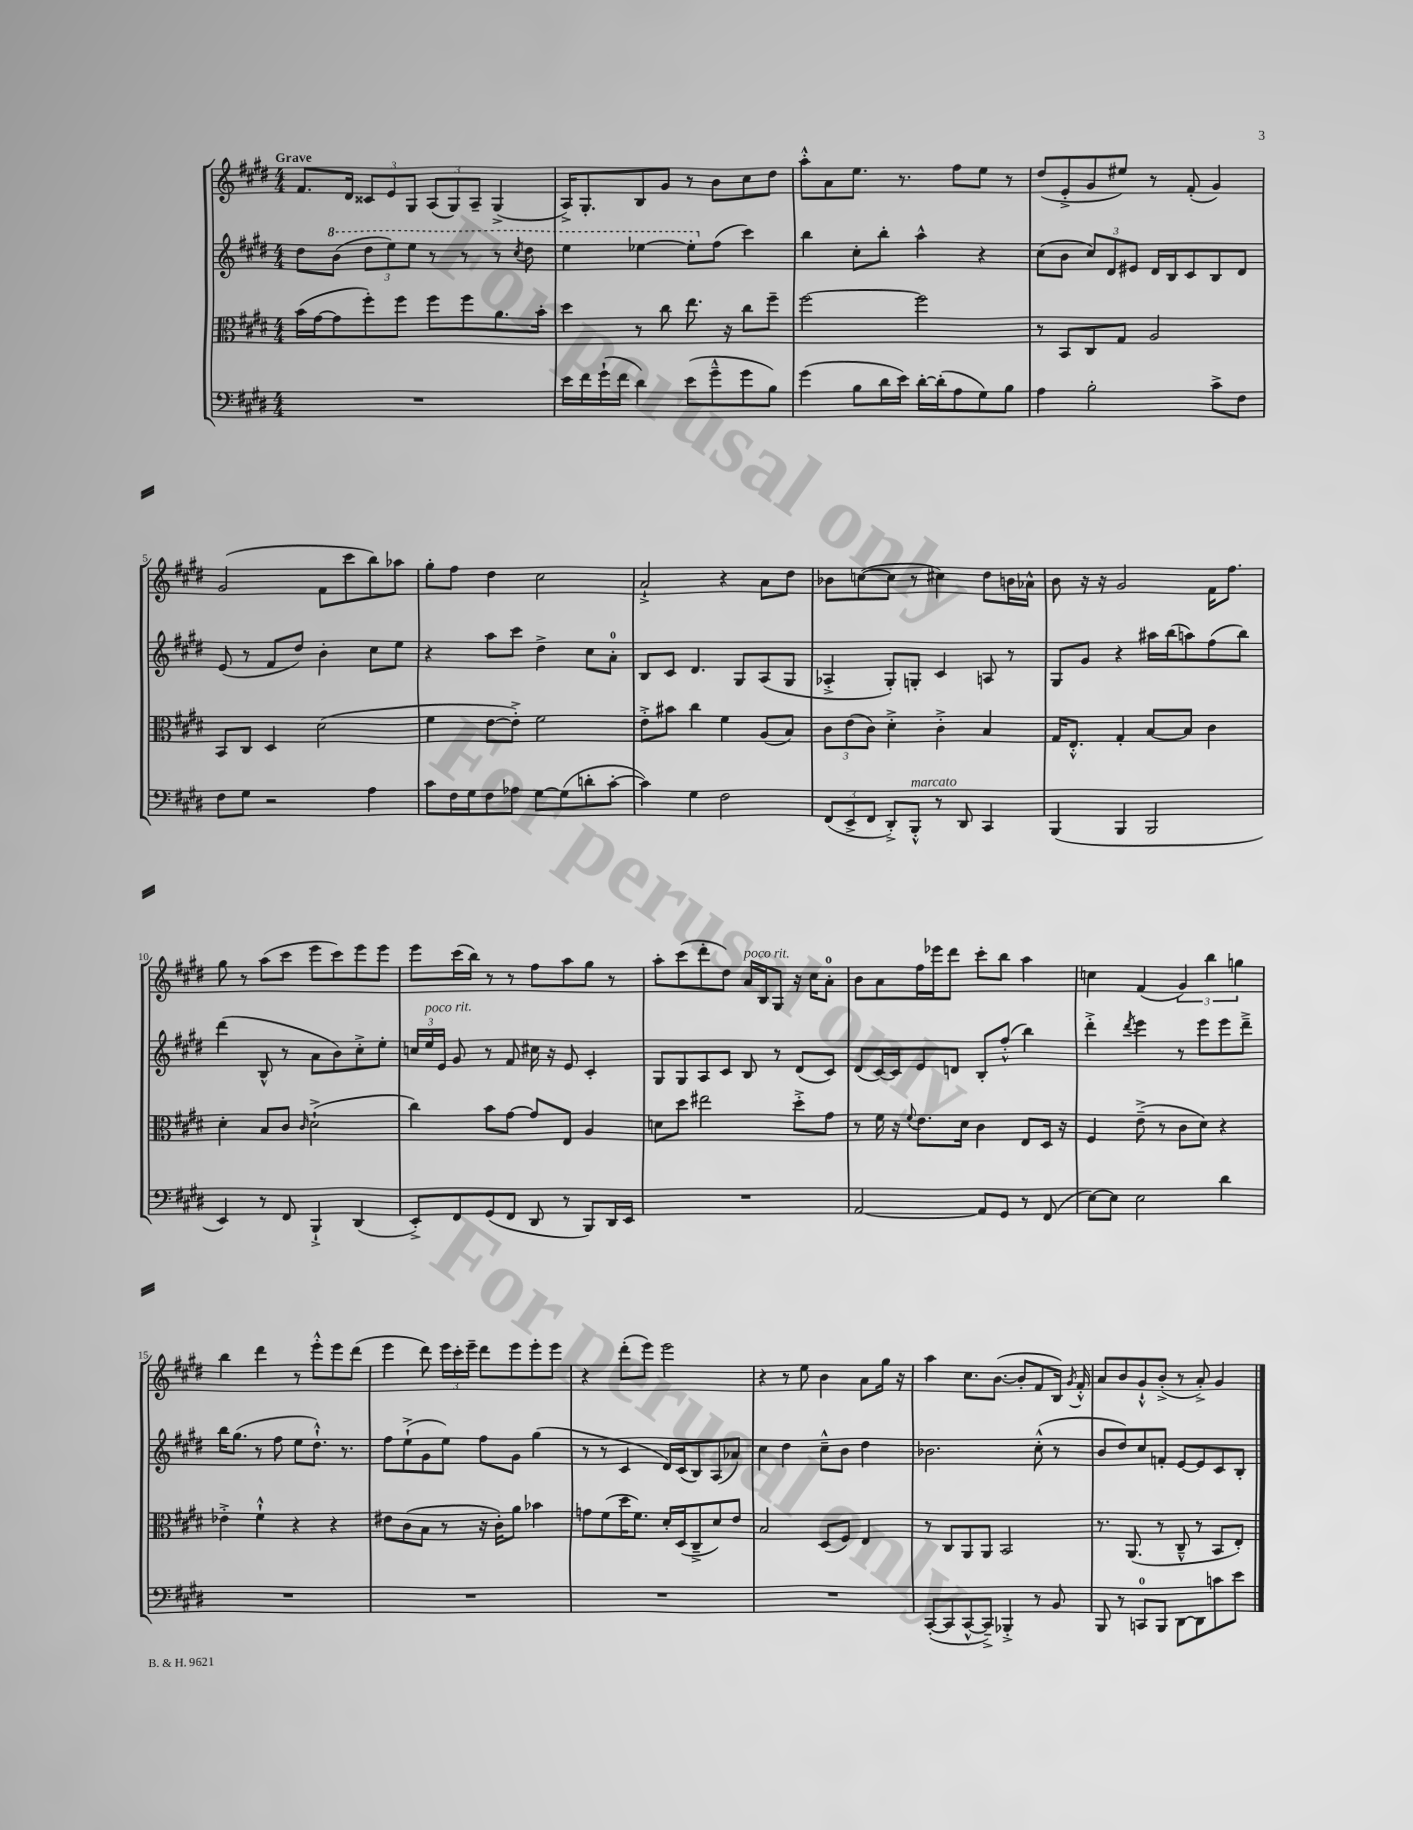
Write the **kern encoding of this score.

**kern	**kern	**kern	**kern
*part4	*part3	*part2	*part1
*staff4	*staff3	*staff2	*staff1
*clefF4	*clefC3	*clefG2	*clefG2
*k[f#c#g#d#]	*k[f#c#g#d#]	*k[f#c#g#d#]	*k[f#c#g#d#]
*M4/4	*M4/4	*M4/4	*M4/4
=1	=1	=1	=1
!	!	!	!LO:TX:a:B:t=Grave
1r	(16b\LL	8dd#\L	8.f#/L
.	[16g#\J	.	.
*	*	*8va	*
.	8g#\]	(8bb\J	.
.	.	.	16d#/Jk
.	8ff#'\)	12ddd#\L	12c##X/L
.	.	12eee\)	12e/
.	8ff#\J	.	.
.	.	12eee\J	12G#/J
.	8ff#\L	8r	(12A/L
.	.	.	12G#/)
.	8ff#\	8r	.
.	.	.	12A~/J
.	8.a\	8r	(4G#^/
.	.	8qccc#/	.
.	.	8ddd#\	.
.	16b'\Jk	.	.
=2	=2	=2	=2
16e\LL	4dd#\	4eee\	16A^/KL)
16f#\	.	.	8.G#'/
(16g#`\	.	.	.
16f#\JJ	.	.	.
4d#\)	8r	[4eee-X\	8B/
.	8cc#\	.	8g#/J
(8e\L	8.ee\	8eee-'\L]	8r
*	*	*X8va	*
8g#~^^\	.	(8ff#\J	8b\L
.	16r	.	.
8g#\	8cc#\L	4ccc#\)	8cc#\
8B\J)	8ff#~\J	.	8dd#\J
=3	=3	=3	=3
(4g#\	[2ff#\	4bb\	8aa'^^\L
.	.	.	8a\
8B\L	.	8cc#'\L	8.ee\J
16d#\L	.	8bb'\J	.
16e\JJ)	.	.	8.r
[16d#'\LL	2ff#\]	4aa^^\	.
(16d#'\J]	.	.	.
8A\	.	.	8ff#\L
8G#\)	.	4r	8ee\J
8B\J	.	.	8r
=4	=4	=4	=4
4A\	8r	(8cc#\L	(8dd#/L
.	8BB/L	8b\J	8e'^/
2B'\	8C#/	12cc#/L)	8g#/
.	.	12d#/	.
.	8G#/J	.	8ee#X/J)
.	.	12e#X/J	.
.	2A/	16d#/LL	8r
.	.	16B/J	.
.	.	8c#/	(8f#'/
8c#^\L	.	8B/	4g#/)
8F#\J	.	8d#/J	.
!!LO:LB:g=z
=5	=5	=5	=5
8F#\L	8BB/L	(8e/	(2g#/
8G#\J	8C#/J	8r	.
2r	4D#/	8f#/L	.
.	.	8dd#/J)	.
.	(2d#\	4b'\	8f#\L
.	.	.	8ccc#\
4A\	.	8cc#\L	8bb\)
.	.	8ee\J	8aa-X\J
=6	=6	=6	=6
8c#\L	4f#\	4r	8gg#'\L
16F#\L	.	.	8ff#\J
16G#\J	.	.	.
8F#\	[8e\L	8aa\L	4dd#\
8A-X\J	8e'^\J])	8ccc#\J	.
[8G#\L	2f#\	4dd#^\	2cc#\
(8G#\]	.	.	.
8dn'\	.	8cc#\L	.
[8c#'\J	.	8a'\J	.
=7	=7	=7	=7
4c#\])	8e'^\L	8B/L	2a`^/
.	8b#X\J	8c#/J	.
4G#\	4cc#\	4.d#/	.
2F#\	4f#\	.	4r
.	.	8G#/L	.
.	(8A/L	(8A/	8a\L
.	8B/J)	8G#/J	8dd#\J
=8	=8	=8	=8
(12FF#/L	12c#\L	4A-X'^/	8b-X\L
12EE^/	(12e\	.	.
.	.	.	([8ccn\
12FF#/J	12c#\J)	.	.
8DD#'^/L)	4d#'^\	8G#'/L)	8cc\J]
!LO:TX:a:i:t=marcato	!	!	!
8BBB'^^/J	.	8Gn'/J	8r
8r	4c#'^\	4c#/	4cc#X\)
8DD#/	.	.	.
4CC#/	4B/	8An/	8dd#\L
.	.	8r	16bn\L
.	.	.	16a-X^^\JJ
=9	=9	=9	=9
(4BBB/	16G#/KL	8G#/L	8b\
.	8.E'^^/J	.	.
.	.	8g#/J	16r
.	.	.	16r
4BBB/	4G#'/	4r	2g#/
2BBB/	[8B/L	16aa#X\LL	.
.	.	(16bb\J	.
.	8B/J]	8aan\)	.
.	4c#\	(8ff#\	16f#\KL
.	.	.	8.ff#\J
.	.	8bb\J)	.
!!LO:LB:g=z
=10	=10	=10	=10
4EE/)	4d#'\	(4ddd#\	8gg#\
.	.	.	8r
8r	8B/L	8B^^/	(8aa\L
8FF#/	8c#/J	8r	8ccc#\J
.	16qqc#/	.	.
4BBB`^/	(2d#`^\	8a\L	8eee\L
.	.	8b\)	8ccc#\)
(4DD#/	.	8cc#'^\	8eee\
.	.	8ee'\J	8eee\J
=11	=11	=11	=11
8EE'^/L)	4cc#\)	24ccn/LL	8eee\L
!	!	!LO:TX:a:i:t=poco rit.	!
.	.	24ee/	.
.	.	24e/JJ	.
8FF#/	.	8g#/	(16ccc#\L
.	.	.	16bb\JJ)
(8GG#/	8b\L	8r	8r
8FF#/J	[8g#\J	8f#/	8r
8DD#/	8g#/L]	16cc#X\	8ff#\L
.	.	16r	.
8r	8E/J	8e/	8aa\
8BBB/L)	4A/	4c#'/	8gg#\J
16DD#/L	.	.	8r
16EE/JJ	.	.	.
=12	=12	=12	=12
1r	8dn\L	8G#/L	8aa'\L
.	8dd#\J	8G#/	(8ccc#\
.	2ee#X\	8A/	8ddd#'\
.	.	8c#/J	8dd#\J)
!	!	!	!LO:TX:a:i:t=poco rit.
.	.	8B/	16a/LL
.	.	.	16B/J
.	.	8r	8G#/J
.	8dd#'^\L	(8d#/L	16r
.	.	.	16cc#\KL
.	8g#\J	8c#/J)	8a'\J
=13	=13	=13	=13
[2AA/	8r	(8d#/L	8b\L
.	16f#\	[16c#/L)	8a\
.	16r	16c#/J]	.
.	8qqf#/	.	.
.	8.e\L	8e/	16ff#\L
.	.	.	16eee-X\J
.	.	8dn/J	8ddd#\J
.	16d#\Jk	.	.
8AA/L]	4c#\	8B'/L	8ccc#'\L
8GG#/J	.	(8ff#'^^/J	8bb\J
8r	8E/L	4bb\)	4aa\
(8FF#/	16D#/Jk	.	.
.	16r	.	.
=14	=14	=14	=14
[8E\L)	4F#/	4ddd#'^\	4ccn\
8E\J]	.	.	.
.	.	8qddd#/	.
2E\	(8e~^\	4eee\	(4f#/
.	8r	.	.
.	8c#\L	8r	6g#/)
.	8d#\J)	8eee\L	.
.	.	.	6bb\
4d#\	4r	8eee\	.
.	.	.	6ggn\
.	.	8ddd#~^\J	.
!!LO:LB:g=z
=15	=15	=15	=15
1r	4e-X'^\	16bb\KL	4bb\
.	.	(8.gg#\J	.
.	4f#`^^\	8r	4ddd#\
.	.	8ff#\	.
.	4r	8ee\L	8r
.	.	8.dd#`^^\J)	8eee'^^\L
.	4r	.	8eee\
.	.	8.r	.
.	.	.	(8ddd#\J
=16	=16	=16	=16
1r	8e#X\L	8ff#\L	4eee\
.	(8c#\	(8ee`^\	.
.	8B\J	8g#\	8ddd#\)
.	8r	8ee\J)	24eee\LL
.	.	.	24ccc#'\
.	.	.	24eee~\JJ
.	16r	8ff#\L	8ddd#\L
.	16c#'\KL)	.	.
.	8a\J	8g#\J	8eee\
.	4b-X\	(4gg#\	8eee'\
.	.	.	8eee\J
=17	=17	=17	=17
1r	8gn\L	8r	4r
.	(8f#\	8r	.
.	16dd#\K	4c#/	(8ddd#'\L
.	8.f#\J)	.	.
.	.	.	8eee\J)
.	16d#'/LL	16d#/LL)	2eee\
.	(16D#/J	(16c#/J	.
.	8C#~^/	8B/)	.
.	8d#/)	(8A/	.
.	8e/J	8a-X/J)	.
=18	=18	=18	=18
1r	2B/	4cc#\	4r
.	.	4dd#\	8r
.	.	.	8ee\
.	(8D#/L	8cc#~^^\L	4b\
.	8F#/J)	8b\J	.
.	4E/	4dd#\	8a\L
.	.	.	16gg#\Jk
.	.	.	16r
=19	=19	=19	=19
([8CC#'/L	8r	2.b-X\	4aa\
8CC#/]	8C#/L	.	.
[8CC#^^/	8AA/	.	8.cc#\L
8CC#~^/J])	8AA/J	.	.
.	.	.	([8.b\J
4BBB-X'^/	2BB/	.	.
.	.	.	8b'/L]
8r	.	(8cc#'^^\	8f#/
8BB/	.	8r	16B/Jk)
.	.	.	8qg#/
.	.	.	16f#'^^/
=20	=20	=20	=20
8BBB/	8.r	8b/L	8a/L
8r	.	8dd#/)	8b/
.	(8.AA/	.	.
8CCn/L	.	8cc#/	8g#`^^/
8BBB/J	8r	8fn'/J	(8b'^/J
[8DD#\L	8C#~^^/	[8e/L	8r
8DD#\]	8r	8e/]	8a'^/)
8cn\	8BB/L	8c#/	4g#/
8e\J	8E'/J)	8B'/J	.
==	==	==	==
*-	*-	*-	*-
